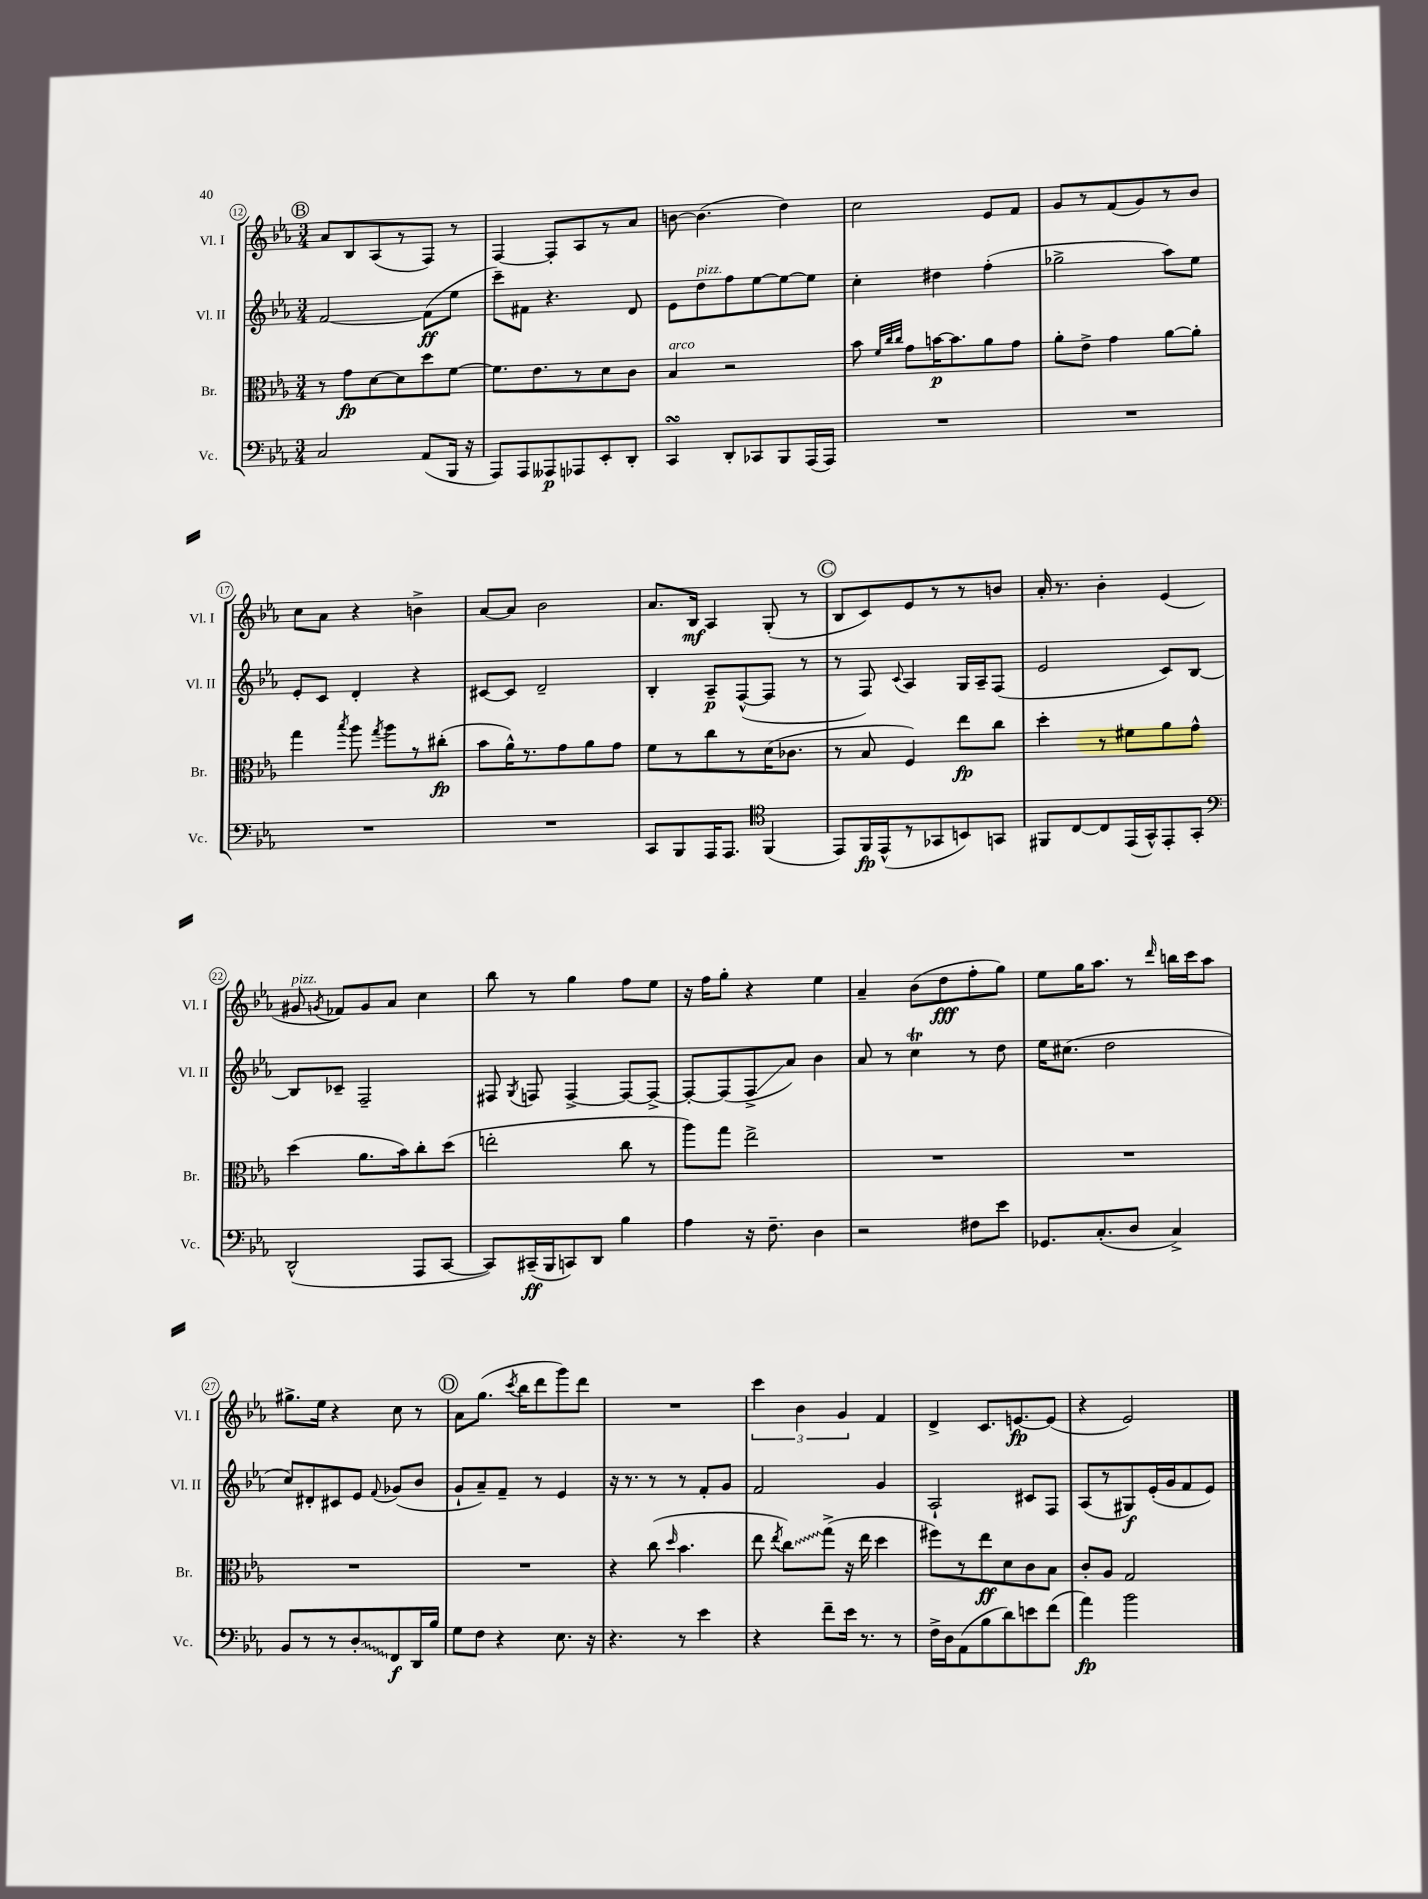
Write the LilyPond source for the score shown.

<<
\new StaffGroup <<
\new Staff = "s0" \with { instrumentName = "Vl. I" shortInstrumentName = "Vl. I" } {
    \clef treble \key ees \major \numericTimeSignature \time 3/4
    \autoBeamOff \mark \markup { \circle "B" } aes'8[ bes8 aes8( r8 f8]) r8 |
    f4~ f8[-. aes8 r8 aes'8] |
    b'8~ b'4.( d''4) |
    c''2 ees'8[ f'8] |
    g'8[ r8 f'8( g'8) r8 bes'8] |
    c''8[ aes'8] r4 b'4-> |
    aes'8[~ aes'8] bes'2 |
    aes'8.[ bes16]\mf aes4 g8-.( r8 |
    \mark \markup { \circle "C" } bes8[ c'8) ees'8 r8 r8 b'8] |
    aes'16-. r8. bes'4-. ees'4( |
    gis'8^\markup { \italic "pizz." } \acciaccatura { g'8 } fes'8[) g'8 aes'8] c''4 |
    bes''8 r8 g''4 f''8[ ees''8] |
    r16 f''16[ g''8]-. r4 ees''4 |
    aes'4-- bes'8[( d''8\fff f''8-. g''8]) |
    ees''8[ g''16 aes''8.] r8 \grace { d'''16 } b''16[ c'''16 aes''8] |
    gis''8.[-> ees''16] r4 c''8 r8 |
    \mark \markup { \circle "D" } aes'8[ g''8.]( \acciaccatura { c'''8 } bes''16[ d'''8 g'''8) d'''8] |
    R2. |
    \tuplet 3/2 { c'''4 bes'4 g'4 } f'4 |
    d'4-> c'8.[ e'8.~\fp e'8]( |
    r4 ees'2) \bar "|." |
}
\new Staff = "s1" \with { instrumentName = "Vl. II" shortInstrumentName = "Vl. II" } {
    \clef treble \key ees \major \numericTimeSignature \time 3/4
    \autoBeamOff \mark \markup { \circle "B" } f'2~ f'8[\ff( ees''8] |
    c'''8[--) fis'8] r4. d'8 |
    ees'8[ d''8^\markup { \italic "pizz." } f''8 ees''8~ ees''8~ ees''8] |
    c''4-. dis''4 f''4-.( |
    ges''2-> aes''8[) ees''8] |
    ees'8[-. c'8] d'4-. r4 |
    cis'8[~ cis'8] d'2-- |
    bes4-. aes8[--\p f8~-^( f8] r8 |
    \mark \markup { \circle "C" } r8 f8) \appoggiatura { c'8 } aes4 g16[ aes16-- f8]( |
    ees'2 c'8[) bes8]~ |
    bes8[ ces'8]-- f2-- |
    fis8 \acciaccatura { g8 } f8 f4~-> f8[~ f8]~-> |
    f8[~-. f8( f8->\glissando aes'8]) bes'4 |
    aes'8 r8 c''4\trill r8 d''8 |
    ees''16[ cis''8.]( d''2 |
    c''8[) dis'8-. cis'8 ees'8] \appoggiatura { f'8 } ges'8[( bes'8] |
    \mark \markup { \circle "D" } g'8[-! aes'8--) f'8]-- r8 ees'4 |
    r16 r8. r8 r8 f'8[-. g'8] |
    f'2 g'4 |
    aes2-! cis'8[ f8] |
    aes8[( r8 gis8\f) ees'16-.( g'16 f'8 ees'8]) \bar "|." |
}
\new Staff = "s2" \with { instrumentName = "Br." shortInstrumentName = "Br." } {
    \clef alto \key ees \major \numericTimeSignature \time 3/4
    \autoBeamOff \mark \markup { \circle "B" } r8 g'8[\fp d'8~ d'8 d''8 f'8]~ |
    f'8.[ ees'8. r8 d'8 c'8] |
    bes4^\markup { \italic "arco" } r2 |
    bes'8 \grace { f'32[ c''32 c''32] } g'8[ b'16~\p b'8. aes'8 g'8] |
    aes'8[-. ees'8]-> g'4 aes'8[~ aes'8]-. |
    g''4 \acciaccatura { bes''8 } aes''8 \acciaccatura { g''8 } aes''8[ r8 cis''8]-.\fp( |
    bes'8[ aes'16-^) r8. g'8 aes'8 g'8] |
    f'8[ r8 c''8 r8 d'16( ces'8.] |
    \mark \markup { \circle "C" } r8 bes8 f4) ees''8[\fp c''8] |
    d''4-. r8 fis'8[ aes'8 g'8]-^ |
    d''4( aes'8.[ bes'16) c''8-. d''8]( |
    e''2-. c''8 r8 |
    aes''8[) g''8] ees''2-> |
    R2. |
    R2. |
    R2. |
    \mark \markup { \circle "D" } R2. |
    r4 c''8( \grace { d''16 } bes'4. |
    ees''8 \acciaccatura { ees''8 } \once \override Glissando.style = #'zigzag c''8[\glissando) g''8]->( r16 ees''16 d''4 |
    fis''8[) r8 ees''8\ff d'8 c'8 bes8] |
    c'8[-. aes8] g2 \bar "|." |
}
\new Staff = "s3" \with { instrumentName = "Vc." shortInstrumentName = "Vc." } {
    \clef bass \key ees \major \numericTimeSignature \time 3/4
    \autoBeamOff \mark \markup { \circle "B" } c2 aes,8[( bes,,16] r16 |
    aes,,8[) aes,,8 aeses,,8\p aes,,8 ees,8-. d,8]-. |
    c,4\turn d,8[-. ces,8 bes,,8 aes,,16( aes,,16]) |
    R2. |
    R2. |
    R2. |
    R2. |
    c,8[ bes,,8 aes,,16 aes,,8.] \clef tenor f,4( |
    \mark \markup { \circle "C" } ees,8[) f,16\fp ees,16-^( r8 ges,8 b,8) g,8] |
    fis,8[ c8~ c8 ees,16( g,16-^) ees,8-. g,8]-. |
    \clef bass d,2-^( aes,,8[ c,8]~ |
    c,8[) cis,16--\ff( bes,,16 c,8) d,8] bes4 |
    aes4 r16 f8.-- d4 |
    r2 fis8[ ees'8] |
    ges,8.[ c8.-.( d8] c4->) |
    bes,8[ r8 r8 \once \override Glissando.style = #'zigzag d8-.\glissando f,8\f d,16 bes16] |
    \mark \markup { \circle "D" } g8[ f8] r4 ees8. r16 |
    r4. r8 ees'4 |
    r4 f'8[-- ees'16] r8. r8 |
    f16[-> d16 aes,8( bes8 d'8) e'8 f'8]( |
    aes'4\fp) bes'2 \bar "|." |
}
>>
>>
\layout { \context { \Score currentBarNumber = #12 \override BarNumber.stencil = #(make-stencil-circler 0.1 0.3 ly:text-interface::print) } }
